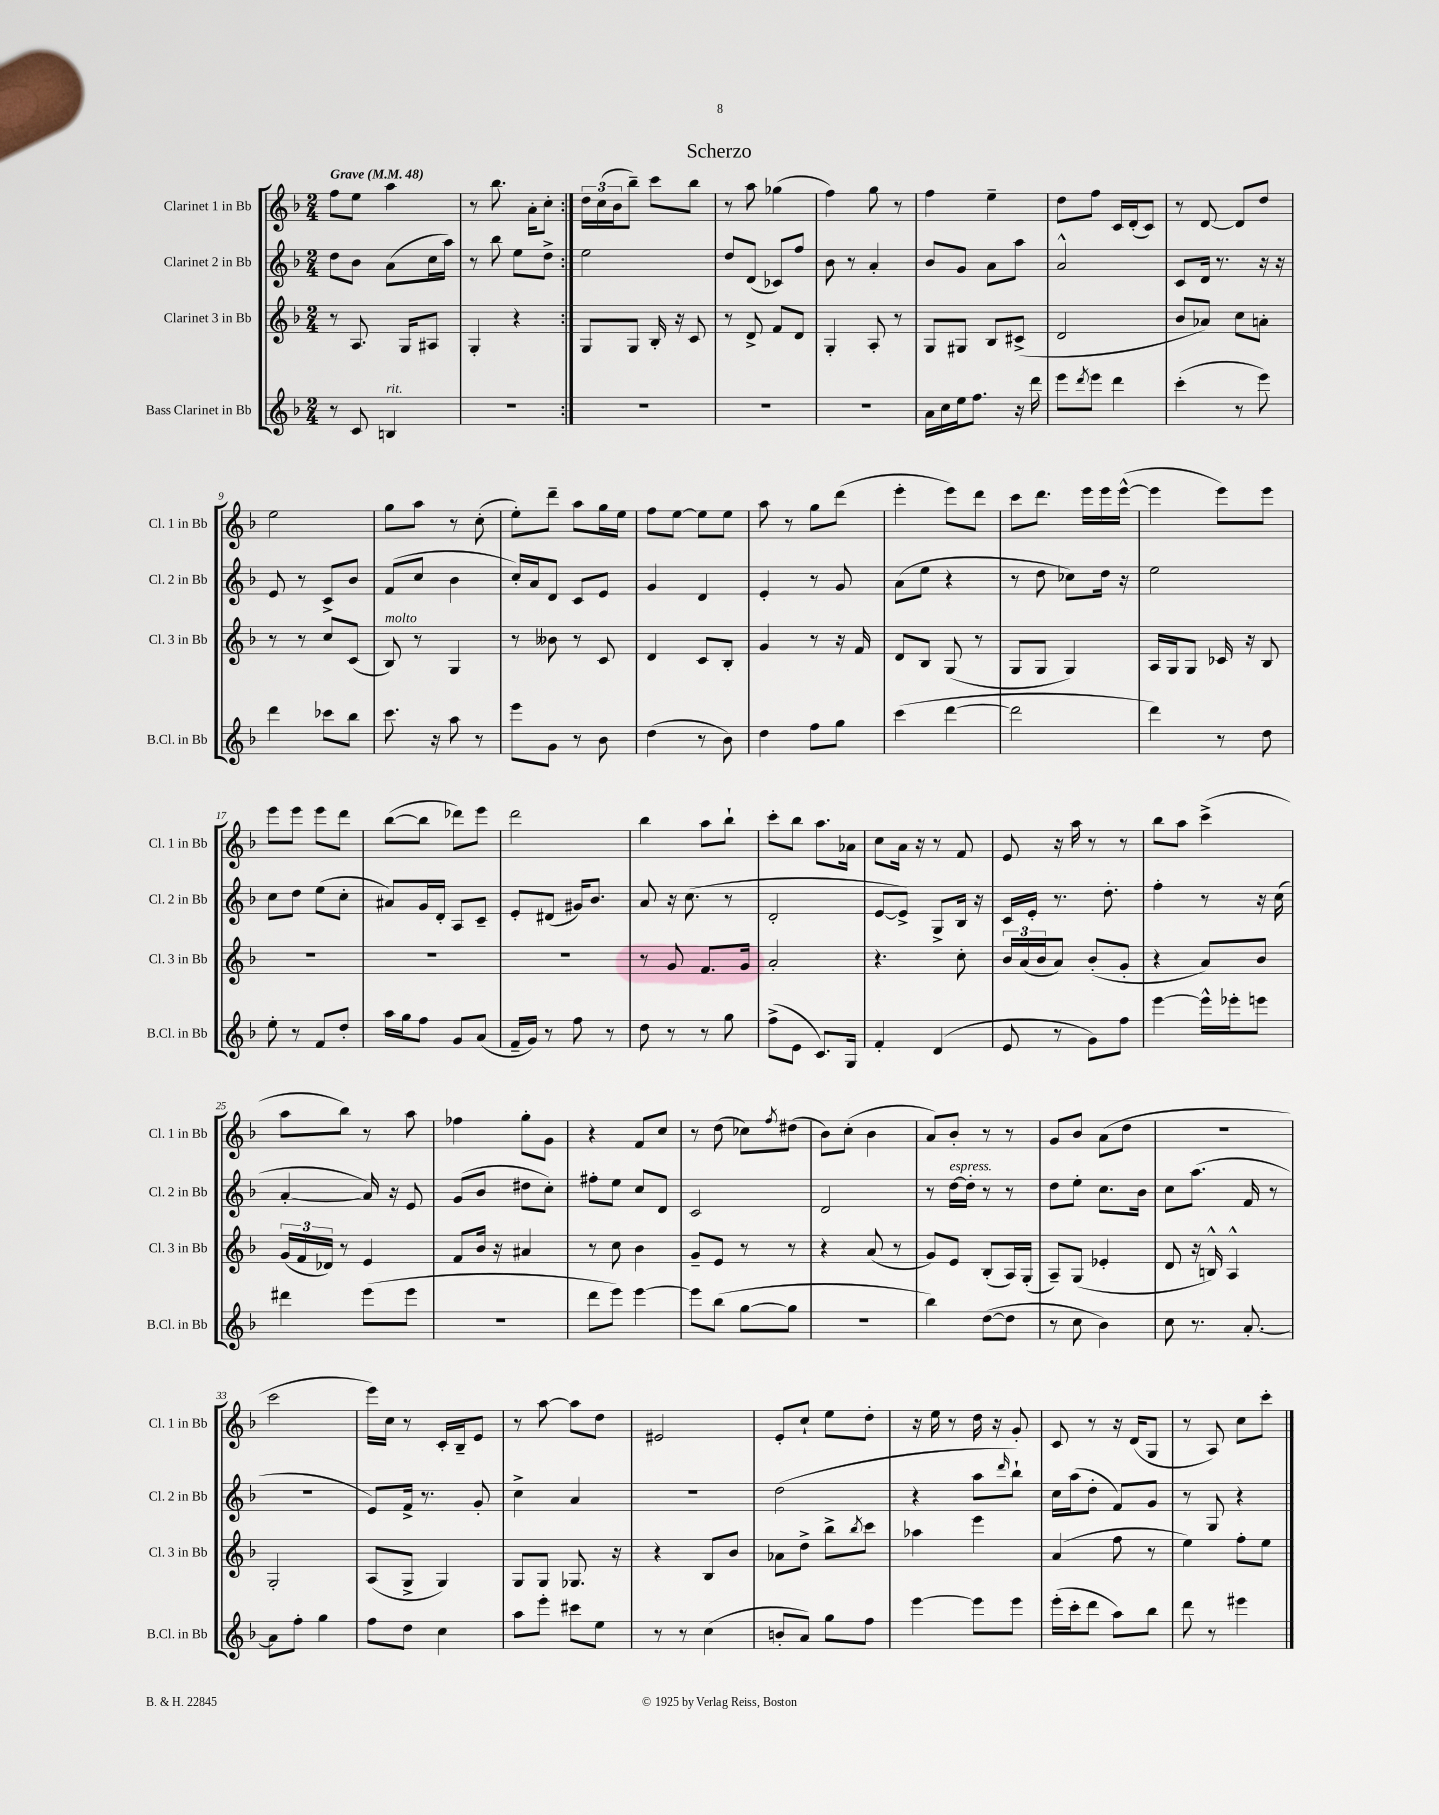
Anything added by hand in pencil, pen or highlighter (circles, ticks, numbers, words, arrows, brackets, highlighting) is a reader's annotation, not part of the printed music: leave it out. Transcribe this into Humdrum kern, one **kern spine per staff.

**kern	**kern	**kern	**kern
*part4	*part3	*part2	*part1
*staff4	*staff3	*staff2	*staff1
*I"Bass Clarinet in Bb	*I"Clarinet 3 in Bb	*I"Clarinet 2 in Bb	*I"Clarinet 1 in Bb
*I'B.Cl. in Bb	*I'Cl. 3 in Bb	*I'Cl. 2 in Bb	*I'Cl. 1 in Bb
*clefG2	*clefG2	*clefG2	*clefG2
*k[b-]	*k[b-]	*k[b-]	*k[b-]
*M2/4	*M2/4	*M2/4	*M2/4
*MM48	*MM48	*MM48	*MM48
=1	=1	=1	=1
!	!	!	!LO:TX:a:B:t=Grave
8r	8r	8dd\L	8ff\L
8c/	8.A/	8b-\J	8ee\J
!LO:TX:a:i:t=rit.	!	!	!
4Bn/	.	(8a\L	4aa\
.	16G/KL	.	.
.	8A#X/J	16cc\L	.
.	.	16aa\JJ)	.
=2	=2	=2	=2
2r	4G'/	8r	8r
.	.	8bb-\	8.bb-\
.	4r	8ee\L	.
.	.	.	16a'\KL
.	.	8dd^\J	8cc'\J
=3:|!	=3:|!	=3:|!	=3:|!
2r	8G/L	2ee\	24dd\LL
.	.	.	(24cc\
.	.	.	24b-\J
.	8G/J	.	8bb-~\J)
.	16B-'/	.	8ccc\L
.	16r	.	.
.	8c/	.	8bb-\J
=4	=4	=4	=4
2r	8r	8dd/L	8r
.	8d^/	(8d/J	8aa\
.	8f/L	8c-X/L)	(4gg-X\
.	8d/J	8ff/J	.
=5	=5	=5	=5
2r	4G'/	8b-\	4ff\)
.	.	8r	.
.	8A'/	4a'/	8gg\
.	8r	.	8r
=6	=6	=6	=6
16a\LL	8G/L	8b-/L	4ff\
16cc\	.	.	.
16ee\J	8G#X/J	8g/J	.
8.ff\J	.	.	.
.	8B-/L	8a\L	4ee~\
16r	(8c#X^/J	8aa\J	.
16ddd\	.	.	.
=7	=7	=7	=7
8eee\L	2d/	2a^^/	8dd\L
8qddd/	.	.	.
8eee\J	.	.	8ff\J
4ddd\	.	.	16c/LL
.	.	.	(16d'/J
.	.	.	8c/J)
=8	=8	=8	=8
(4ccc'\	8b-/L	8c/L	8r
.	8a-X/J)	16d/Jk	[8d/
.	.	8.r	.
8r	8cc\L	.	8d/L]
8eee\)	8an'\J	16r	8dd/J
.	.	16r	.
!!LO:LB:g=z
=9	=9	=9	=9
4ddd\	8r	8e/	2ee\
.	8r	8r	.
8ccc-X\L	8cc/L	8c^/L	.
8bb-\J	(8c/J	8b-/J	.
=10	=10	=10	=10
!	!LO:TX:a:i:t=molto	!	!
8.ccc\	8B-/)	(8f/L	8gg\L
.	8r	8cc/J	8aa\J
16r	.	.	.
8aa\	4G/	4b-\	8r
8r	.	.	(8cc'\
=11	=11	=11	=11
8eee\L	8r	16cc'/LL)	8ee'\L)
.	.	16a/J	.
8g\J	8b--X\	8d/J	8ddd~\J
8r	8r	8c/L	8aa\L
8b-\	8c/	8e/J	16gg\L
.	.	.	16ee\JJ
=12	=12	=12	=12
(4dd\	4d/	4g/	8ff\L
.	.	.	[8ee\J
8r	8c/L	4d/	8ee\L]
8b-\)	8B-'/J	.	8ee\J
=13	=13	=13	=13
4dd\	4g/	4e'/	8aa\
.	.	.	8r
8ff\L	8r	8r	8gg\L
8gg\J	16r	8g/	(8ddd\J
.	16f/	.	.
=14	=14	=14	=14
(4ccc\	8d/L	(8a\L	4eee'\
.	8B-/J	8ee\J	.
[4ddd\	(8G/	4r	8eee\L)
.	8r	.	8ddd\J
=15	=15	=15	=15
2ddd\]	8G/L	8r	8ccc\L
.	8G/J	8dd\	8.ddd\J
.	4G/)	8cc-X\L)	.
.	.	.	16eee\LL
.	.	16dd\Jk	16eee\
.	.	16r	([16eee^^\JJ
=16	=16	=16	=16
4ddd\)	16A/LL	2ee\	4eee\]
.	16G/J	.	.
.	8G/J	.	.
8r	16c-X/	.	8eee\L)
.	16r	.	.
8dd\	8B-/	.	8eee\J
!!LO:LB:g=z
=17	=17	=17	=17
8ee'\	2r	8cc\L	8eee\L
8r	.	8dd\J	8eee\J
8f/L	.	(8ee\L	8eee\L
8dd'/J	.	8cc'\J	8ddd\J
=18	=18	=18	=18
16aa\LL	2r	8a#X/L)	([8bb-\L
16gg\J	.	.	.
8ff\J	.	16g/L	8bb-\J]
.	.	16d'/JJ	.
8g/L	.	8A/L	8ddd-X\L)
(8a/J	.	8c~/J	8eee\J
=19	=19	=19	=19
16f~/LL	2r	8e'/L	2ddd\
16g/JJ)	.	.	.
8r	.	(8d#X/J	.
8ff\	.	16g#X/KL)	.
.	.	8.b-/J	.
8r	.	.	.
=20	=20	=20	=20
8dd\	8r	8a/	4bb-\
8r	8g/	16r	.
.	.	(8.cc\	.
8r	8.f/L	.	8aa\L
8gg\	.	8r	8bb-`\J
.	16g/Jk	.	.
=21	=21	=21	=21
(8ff^\L	2a'/	2d'/	8ccc'\L
8e\J	.	.	8bb-\J
8.c/L)	.	.	8.aa\L
16G/Jk	.	.	16a-X\Jk
=22	=22	=22	=22
4f'/	4.r	[8e/L	8cc\L
.	.	8e^/J])	16a\Jk
.	.	.	16r
(4d/	.	8G^/L	8r
.	8cc'\	16B-/Jk	8f/
.	.	16r	.
=23	=23	=23	=23
8e/	24b-/LL	16c/LL	8e/
.	(24a/	.	.
.	.	16e'/JJ	.
.	24b-/J	.	.
8r	8a/J)	8.r	16r
.	.	.	16aa\
8g\L)	(8b-'/L	.	8r
.	.	8.dd'\	.
8ff\J	8g'/J	.	8r
=24	=24	=24	=24
[4eee\	4r	4ff'\	8bb-\L
.	.	.	8aa\J
16eee^^\LL]	8a/L)	8r	(4ccc^\
16eee-X'\J	.	.	.
8eeen\J	8b-/J	16r	.
.	.	(16cc\	.
!!LO:LB:g=z
=25	=25	=25	=25
4ddd#X\	(24g/LL	[4a'/	8aa\L
.	24f/	.	.
.	24d-X/JJ)	.	.
.	8r	.	8bb-\J)
(8eee\L	4e/	16a/])	8r
.	.	16r	.
8eee\J	.	8e/	8aa\
=26	=26	=26	=26
2r	8f/L	(8g/L	4ff-X\
.	16b-/Jk	8b-/J	.
.	16r	.	.
.	4a#X/	8dd#X\L	8gg'\L
.	.	8cc'\J)	8g\J
=27	=27	=27	=27
8ddd\L	8r	8ff#X'\L	4r
8eee\J)	8cc\	8ee\J	.
[4eee\	4b-\	8cc/L	8f/L
.	.	8d/J	8cc/J
=28	=28	=28	=28
8eee\L]	8g~/L	2c/	8r
(8bb-\J	8e/J	.	(8dd\
[8gg\L	8r	.	8cc-X\L)
.	.	.	8qff/
8gg\J]	8r	.	(8dd#X\J
=29	=29	=29	=29
2r	4r	2d/	8b-\L)
.	.	.	(8cc'\J
.	(8a/	.	4b-\
.	8r	.	.
=30	=30	=30	=30
4bb-\)	8g/L)	8r	8a/L)
!	!	!LO:TX:a:i:t=espress.	!
.	8e/J	[16dd\LL	8b-'/J
.	.	16dd'\JJ]	.
([8dd\L	(8B-'/L	8r	8r
8dd\J]	16A/L)	8r	8r
.	(16G'/JJ	.	.
=31	=31	=31	=31
8r	8A~/L)	8dd\L	8g/L
8cc\	(8G/J	8ee'\J	8b-/J
4b-\)	4e-X'/	8.cc\L	(8a\L
.	.	.	8dd\J
.	.	16b-\Jk	.
=32	=32	=32	=32
8cc\	8d/	8cc\L	2r
8.r	16r	(8.aa\J	.
.	16Bn^^/)	.	.
.	4A^^/	.	.
[8.a'/	.	16f/	.
.	.	8r	.
!!LO:LB:g=z
=33	=33	=33	=33
8a\L]	2G'/	2r	2ccc\
8ff'\J	.	.	.
4gg\	.	.	.
=34	=34	=34	=34
8ff\L	(8A/L	8e/L)	16eee\LL)
.	.	.	16cc\JJ
8dd\J	8G^/J	16f^/Jk	8r
.	.	8.r	.
4cc\	4G/)	.	16c'/LL
.	.	.	16B-~/J
.	.	8g'/	8e/J
=35	=35	=35	=35
8aa\L	8G/L	4cc^\	8r
8eee'\J	8G/J	.	[8aa\
8ccc#X\L	8.G-X/	4a/	8aa\L]
8ee\J	.	.	8dd\J
.	16r	.	.
=36	=36	=36	=36
8r	4r	2r	2e#X/
8r	.	.	.
(4cc\	8B-/L	.	.
.	8b-/J	.	.
=37	=37	=37	=37
8bn'/L	8a-X\L	(2dd\	8e'/L
8a/J)	8dd^\J	.	8cc`/J
8gg\L	8bb-^\L	.	8ee\L
.	8qbb-/	.	.
8ff\J	8ccc\J	.	8dd'\J
=38	=38	=38	=38
[4eee\	4aa-X\	4r	16r
.	.	.	16ee\
.	.	.	8r
8eee\L]	4eee\	8aa\L	16dd\
.	.	.	16r
.	.	16qqddd/	.
8eee\J	.	8bb-`\J)	8g'/
=39	=39	=39	=39
(16eee'\LL	(4a/	16cc\LL	8c/
16ccc'\J	.	(16aa\J	.
8ddd\J	.	8dd'\J	8r
8aa\L)	8ff\	8f/L)	16r
.	.	.	(16d/KL
8bb-\J	8r	8g/J	8G/J
=40	=40	=40	=40
8ddd\	4ee\)	8r	8r
8r	.	8G/	8A/)
4eee#X\	8ff'\L	4r	8cc\L
.	8ee\J	.	8ccc'\J
==	==	==	==
*-	*-	*-	*-
